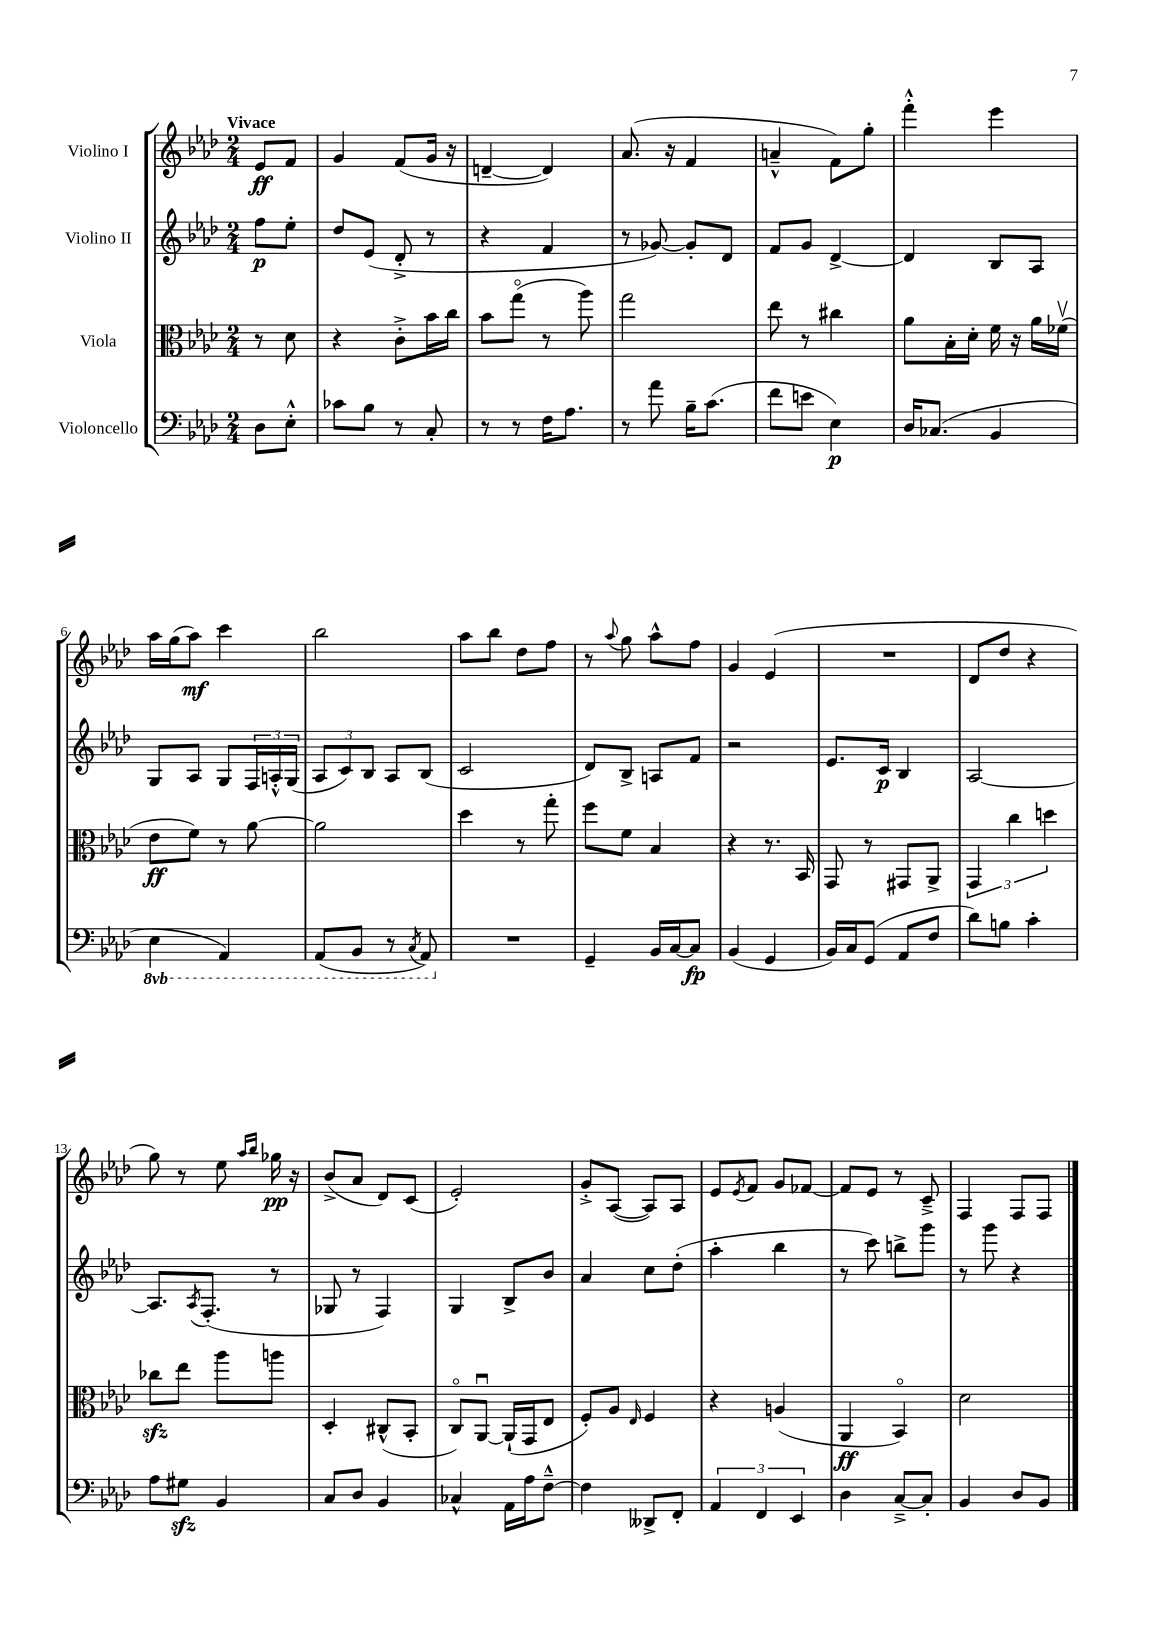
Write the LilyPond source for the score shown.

<<
\new StaffGroup <<
\new Staff = "s0" \with { instrumentName = "Violino I" } {
    \clef treble \key aes \major \numericTimeSignature \time 2/4 \partial 4 \tempo "Vivace"
    ees'8\ff f'8 |
    g'4 f'8( g'16 r16 |
    d'4~-- d'4) |
    aes'8.( r16 f'4 |
    a'4---^ f'8) g''8-. |
    f'''4-.-^ ees'''4 |
    aes''16 g''16( aes''8\mf) c'''4 |
    bes''2 |
    aes''8 bes''8 des''8 f''8 |
    r8 \appoggiatura { aes''8 } g''8 aes''8-^ f''8 |
    g'4 ees'4( |
    R2 |
    des'8 des''8 r4 |
    g''8) r8 ees''8 \grace { aes''16 bes''16 } ges''16\pp r16 |
    bes'8->( aes'8 des'8) c'8( |
    ees'2-.) |
    g'8-.-> aes8~( aes8) aes8 |
    ees'8 \acciaccatura { ees'8 } f'8 g'8 fes'8~ |
    fes'8 ees'8 r8 c'8---> |
    f4 f8 f8 \bar "|." |
}
\new Staff = "s1" \with { instrumentName = "Violino II" } {
    \clef treble \key aes \major \numericTimeSignature \time 2/4 \partial 4
    f''8\p ees''8-. |
    des''8 ees'8( des'8-.-> r8 |
    r4 f'4 |
    r8 ges'8~) ges'8-. des'8 |
    f'8 g'8 des'4~-> |
    des'4 bes8 aes8 |
    g8 aes8 g8 \tuplet 3/2 { f16 a16-.-^ g16( } |
    \tuplet 3/2 { aes8 c'8) bes8 } aes8 bes8( |
    c'2 |
    des'8) bes8-> a8 f'8 |
    r2 |
    ees'8. c'16\p bes4 |
    aes2~ |
    aes8. \acciaccatura { aes8 } f8.-.( r8 |
    ges8 r8 f4) |
    g4 bes8-> bes'8 |
    aes'4 c''8 des''8-.( |
    aes''4-. bes''4 |
    r8 c'''8) b''8-> g'''8 |
    r8 g'''8 r4 \bar "|." |
}
\new Staff = "s2" \with { instrumentName = "Viola" } {
    \clef alto \key aes \major \numericTimeSignature \time 2/4 \partial 4
    r8 des'8 |
    r4 c'8-.-> bes'16 c''16 |
    bes'8 g''8\flageolet( r8 aes''8) |
    g''2 |
    ees''8 r8 cis''4 |
    aes'8 bes16-. des'16-. f'16 r16 aes'16 fes'16\upbow( |
    ees'8\ff f'8) r8 aes'8~ |
    aes'2 |
    des''4 r8 g''8-. |
    f''8 f'8 bes4 |
    r4 r8. bes,16 |
    g,8 r8 gis,8 aes,8-> |
    \tuplet 3/2 { g,4 c''4 d''4 } |
    ces''8\sfz ees''8 aes''8 a''8 |
    des4-. cis8-^( bes,8-. |
    c8\flageolet) aes,8~\downbow aes,16-!( g,16 ees8 |
    f8-.) aes8 \grace { ees16 } f4 |
    r4 a4( |
    aes,4\ff bes,4\flageolet) |
    des'2 \bar "|." |
}
\new Staff = "s3" \with { instrumentName = "Violoncello" } {
    \clef bass \key aes \major \numericTimeSignature \time 2/4 \set Staff.ottavationMarkups = #ottavation-simple-ordinals \partial 4
    des8 ees8-.-^ |
    ces'8 bes8 r8 c8-. |
    r8 r8 f16 aes8. |
    r8 aes'8 bes16-- c'8.( |
    f'8 e'8 ees4\p) |
    des16 ces8.( bes,4 |
    \ottava #-1 ees,4 aes,,4) |
    aes,,8( bes,,8 r8 \acciaccatura { c,8 } aes,,8) \ottava #0 |
    R2 |
    g,4-- bes,16 c16~ c8\fp |
    bes,4( g,4 |
    bes,16) c16 g,8( aes,8 f8 |
    des'8) b8 c'4-. |
    aes8 gis8\sfz bes,4 |
    c8 des8 bes,4 |
    ces4-^ aes,16 aes16 f8~---^ |
    f4 deses,8-> f,8-. |
    \tuplet 3/2 { aes,4 f,4 ees,4 } |
    des4 c8~---> c8-. |
    bes,4 des8 bes,8 \bar "|." |
}
>>
>>
